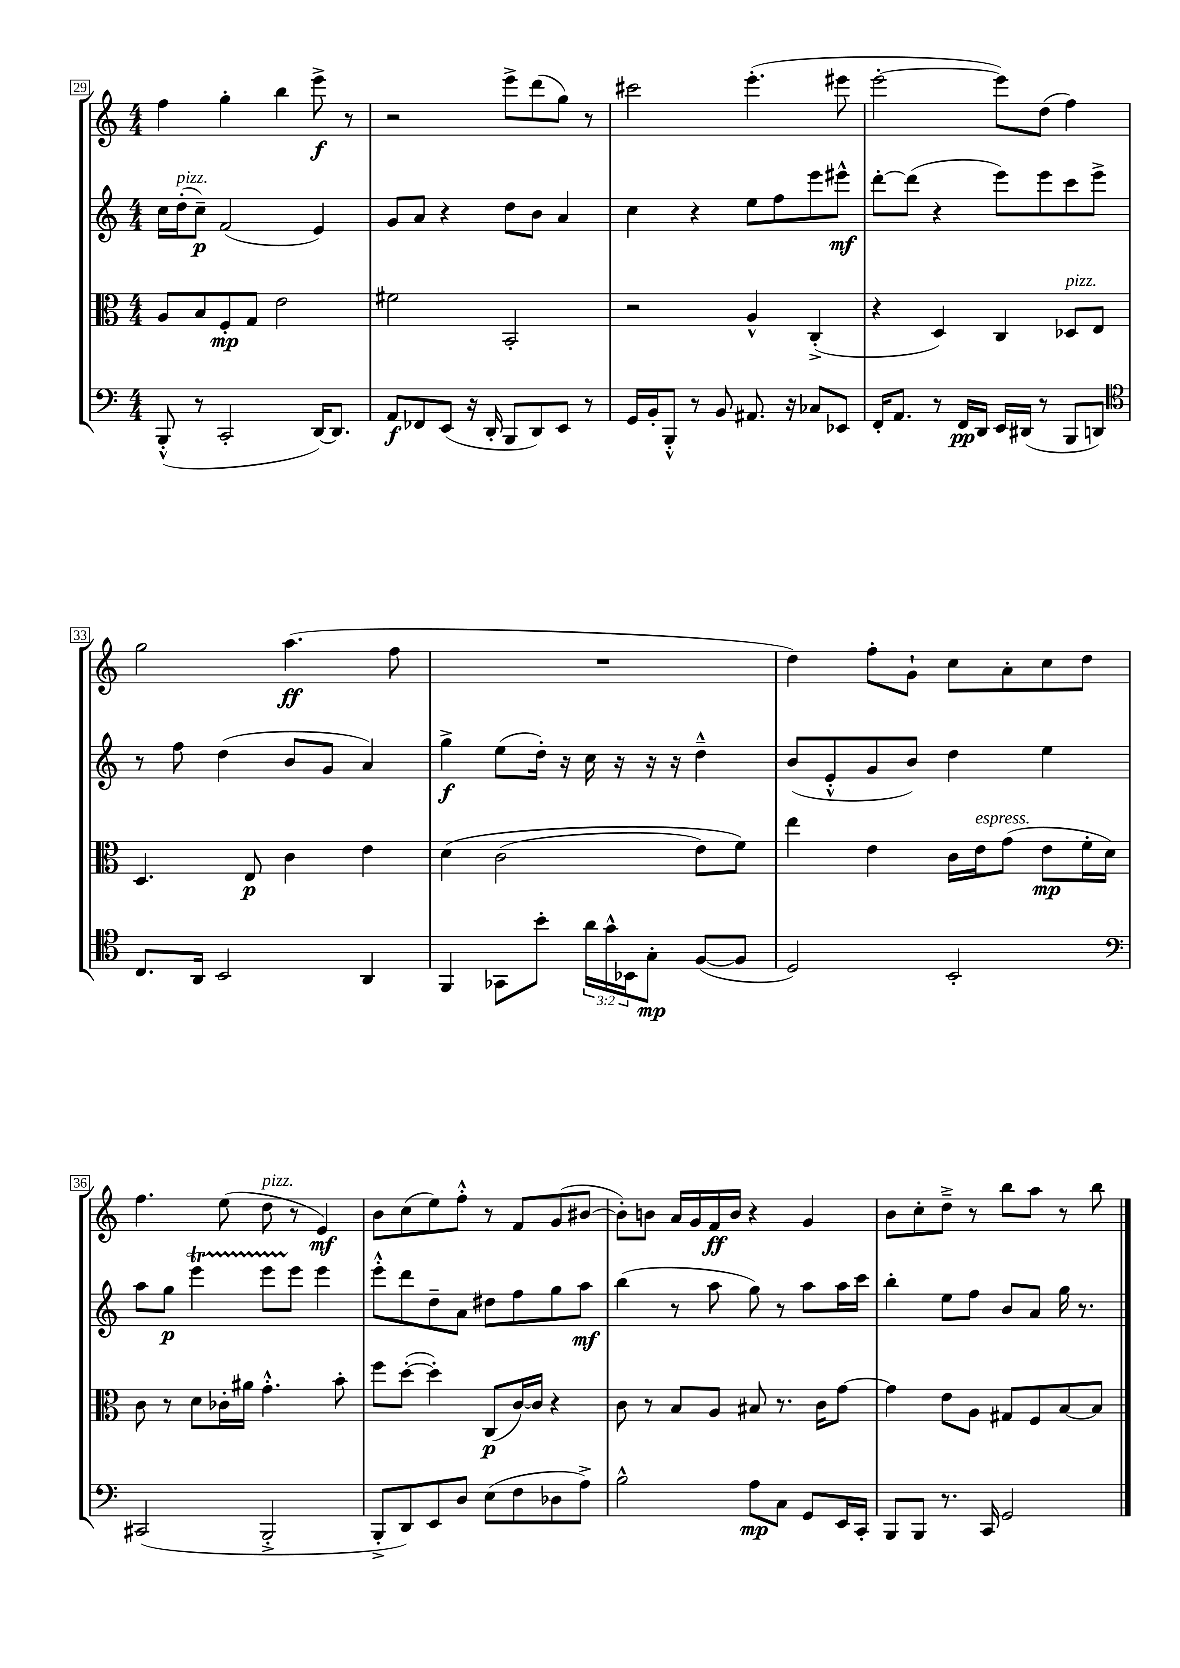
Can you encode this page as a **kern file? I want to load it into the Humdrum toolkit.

**kern	**kern	**kern	**kern
*staff4	*staff3	*staff2	*staff1
*clefF4	*clefC3	*clefG2	*clefG2
*k[]	*k[]	*k[]	*k[]
*M4/4	*M4/4	*M4/4	*M4/4
(8BBB'^^	8A	16cc	4ff
.	.	(16dd'	.
8r	8B	8cc~)	.
2CC'	8F'	(2f	4gg'
.	8G	.	.
.	2e	.	4bb
[16DD)	.	4e)	8eee^
8.DD]	.	.	.
.	.	.	8r
=	=	=	=
8AA	2f#	8g	2r
8FF-	.	8a	.
(8EE	.	4r	.
16r	.	.	.
16DD'	.	.	.
8BBB	2BB'	8dd	8eee^
8DD)	.	8b	(8ddd
8EE	.	4a	8gg)
8r	.	.	8r
=	=	=	=
16GG	2r	4cc	2ccc#
16BB'	.	.	.
8BBB'^^	.	.	.
8r	.	4r	.
8BB	.	.	.
8.AA#	4A^^	8ee	(4.eee'
.	.	8ff	.
16r	.	.	.
8C-	(4C'^	8eee	.
8EE-	.	8eee#^^	8eee#
=	=	=	=
16FF'	4r	[8ddd'	[2eee'
8.AA	.	.	.
.	.	(8ddd]	.
8r	4D)	4r	.
16FF	.	.	.
16DD	.	.	.
16EE	4C	8eee)	8eee])
(16DD#	.	.	.
8r	.	8eee	(8dd
8BBB	8D-	8ccc	4ff)
8DD)	8E	8eee^	.
=	=	=	=
*clefC4	*	*	*
8.C	4.D	8r	2gg
.	.	8ff	.
16AA	.	.	.
2BB	.	(4dd	.
.	8E	.	.
.	4c	8b	(4.aa
.	.	8g	.
4AA	4e	4a)	.
.	.	.	8ff
=	=	=	=
4FF	&(4d	4gg^	1r
8GG-	(2c	(8ee	.
8b'	.	16dd')	.
.	.	16r	.
24a	.	16cc	.
24g^^	.	.	.
.	.	16r	.
24BB-	.	.	.
8G'	.	16r	.
.	.	16r	.
([8F	8e)	4dd~^^	.
8F]	8f&)	.	.
=	=	=	=
2D)	4ee	(8b	4dd)
.	.	8e'^^	.
.	4e	8g	8ff'
.	.	8b)	8g`
2BB'	16c	4dd	8cc
.	16e	.	.
.	(8g	.	8a'
.	8e	4ee	8cc
.	16f'	.	8dd
.	16d)	.	.
=	=	=	=
*clefF4	*	*	*
(2CC#	8c	8aa	4.ff
.	8r	8gg	.
.	8d	4eee	.
.	16c-'	.	(8ee
.	16a#	.	.
2BBB'^	4.g'^^	8eee	8dd
.	.	8eee	8r
.	.	4eee	4e)
.	8b'	.	.
=	=	=	=
8BBB'^	8ff	8eee'^^	8b
8DD)	([8dd'	8ddd	(8cc
8EE	4dd'])	8dd~	8ee)
8D	.	8a	8ff'^^
(8E	(8C	8dd#	8r
8F	[16c)	8ff	8f
.	16c]	.	.
8D-	4r	8gg	(8g
8A^)	.	8aa	[8b#
=	=	=	=
2B^^	8c	(4bb	8b#'])
.	8r	.	8b
.	8B	8r	16a
.	.	.	16g
.	8A	8aa	16f
.	.	.	16b
8A	8B#	8gg)	4r
8C	8.r	8r	.
8GG	.	8aa	4g
.	16c	.	.
16EE	[8g	16aa	.
16CC'	.	16ccc	.
=	=	=	=
8BBB	4g]	4bb'	8b
8BBB	.	.	8cc'
8.r	8e	8ee	8dd~^
.	8A	8ff	8r
16CC	.	.	.
2GG	8G#	8b	8bb
.	8F	8a	8aa
.	[8B	16gg	8r
.	.	8.r	.
.	8B]	.	8bb
==	==	==	==
*-	*-	*-	*-
